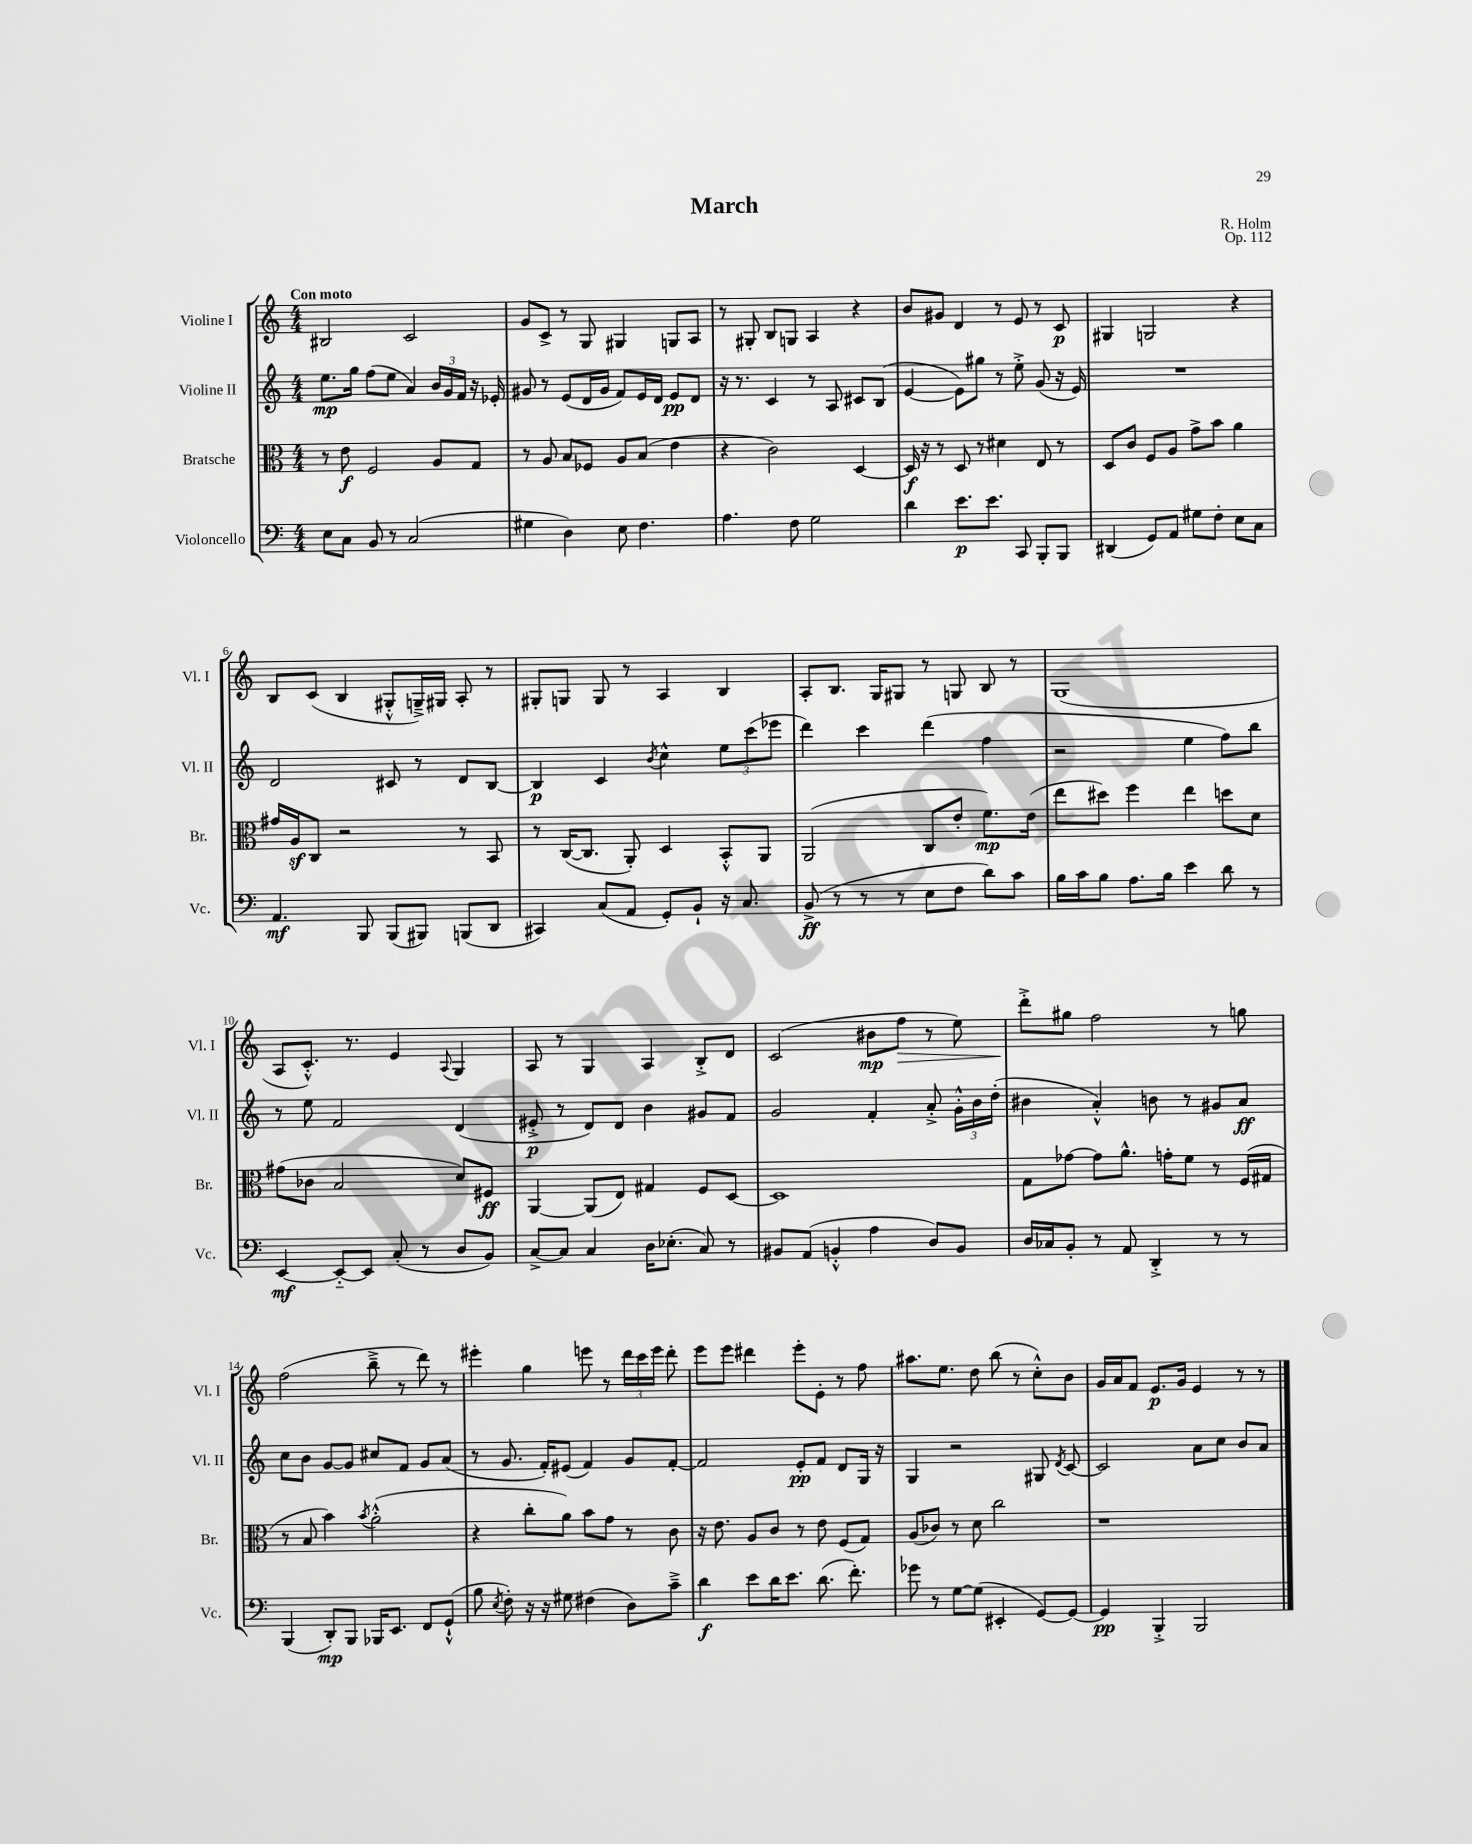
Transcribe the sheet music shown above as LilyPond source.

\header { title = "March" composer = "R. Holm" opus = "Op. 112" }
<<
\new StaffGroup <<
\new Staff = "s0" \with { instrumentName = "Violine I" shortInstrumentName = "Vl. I" } {
    \clef treble \key c \major \numericTimeSignature \time 4/4 \tempo "Con moto"
    \autoBeamOff bis2 c'2 |
    g'8[ c'8]-> r8 g8 gis4 g8[ a8] |
    r8 gis8-. b8[ g8] a4 r4 |
    b'8[ gis'8] d'4 r8 e'8 r8 c'8\p |
    gis4 g2 r4 |
    b8[ c'8]( b4 gis8[-.-^ g16--->) gis16] a8-. r8 |
    gis8[-. g8] g8 r8 a4 b4 |
    a8[-. b8.] g16[ gis8] r8 g8 b8 r8 |
    g1( |
    a8[ c'8.]-.-^) r8. e'4 \appoggiatura { a8 } g4 |
    a8 r8 g4 a4 b8[-.-> d'8] |
    c'2( bis'8[\mp f''8]\> r8 e''8) |
    d'''8[-.->\! gis''8] f''2 r8 g''8 |
    f''2( b''8---> r8 d'''8) r8 |
    eis'''4-. g''4 e'''8 r8 \tuplet 3/2 { d'''16[ c'''16 e'''16] } d'''8-. |
    e'''8[ e'''8] dis'''4 e'''8[-. e'8]-. r8 f''8 |
    ais''8.[ e''8.] d''8 b''8( r8 c''8[-.-^) b'8] |
    g'16[ a'16 f'8] e'8.[\p g'16] e'4 r8 r8 \bar "|." |
}
\new Staff = "s1" \with { instrumentName = "Violine II" shortInstrumentName = "Vl. II" } {
    \clef treble \key c \major \numericTimeSignature \time 4/4
    \autoBeamOff e''8.[\mp g''16] f''8[( e''8] a'4) \tuplet 3/2 { b'16[ g'16 f'16] } r16 ees'16-. |
    gis'8 r8 e'8[( d'16 gis'16] f'8[) e'16 d'16] e'8[\pp d'8] |
    r16 r8. c'4 r8 a8 cis'8[ b8]( |
    e'4~ e'8[) gis''8] r8 e''8-.-> g'8( r16 e'16) |
    R1 |
    d'2 cis'8 r8 d'8[ b8]~ |
    b4\p c'4 \acciaccatura { b'8 } c''4-^ \tuplet 3/2 { e''8[ c'''8( ees'''8] } |
    d'''4) c'''4 d'''4( f''4 |
    r2 e''4 f''8[) b''8] |
    r8 e''8 f'2 d'4( |
    eis'8-.->\p r8 d'8[) d'8] b'4 gis'8[ f'8] |
    g'2 f'4-. a'8-.-> \tuplet 3/2 { g'16[-.-^ b'16 d''16]-.( } |
    bis'4 a'4-.-^) b'8 r8 gis'8[ a'8]\ff |
    c''8[ b'8] g'8[~ g'8] cis''8[ f'8] g'8[ a'8]( |
    r8 g'8. f'16[-.) eis'8]( f'4) g'8[ f'8]~-. |
    f'2 e'8[-.\pp f'8] d'8[ g16] r16 |
    g4 r2 gis8 \acciaccatura { d'8 } c'8~ |
    c'2 a'8[ c''8] b'8[ a'8] \bar "|." |
}
\new Staff = "s2" \with { instrumentName = "Bratsche" shortInstrumentName = "Br." } {
    \clef alto \key c \major \numericTimeSignature \time 4/4
    \autoBeamOff r8 e'8\f f2 a8[ g8] |
    r8 a8 b8[ fes8] a8[ b8]( e'4 |
    r4 c'2) d4~ |
    d16\f r16 r8 d8 r8 dis'4 e8 r8 |
    d8[ c'8] f8[ a8] g'8[-> b'8] a'4 |
    gis'16[ a16\sf c8] r2 r8 b,8 |
    r8 c16[~( c8.] a,8-.) d4 b,8[-.-^ a,8] |
    a,2( c8[ e'8]-. f'8.[\mp) e'16]( |
    e''8[ dis''8]) f''4 e''4 d''8[ d'8] |
    gis'8[( ces'8] b2 d'8[) fis8]\ff |
    a,4~ a,8[( e8]) gis4 f8[ d8]~ |
    d1 |
    g8[ ges'8]~ ges'8[ a'8.]-^ g'16[-. f'8] r8 f16[( gis16] |
    r8 b8 b'4) \acciaccatura { b'8 } a'2-.-^( |
    r4 c''8[-. a'8]) b'8[ g'8] r8 c'8 |
    r16 e'8. a8[ c'8] r8 e'8 f8[( g8]) |
    a8[( ces'8]) r8 d'8 c''2 |
    r1 \bar "|." |
}
\new Staff = "s3" \with { instrumentName = "Violoncello" shortInstrumentName = "Vc." } {
    \clef bass \key c \major \numericTimeSignature \time 4/4
    \autoBeamOff e8[ c8] b,8 r8 c2( |
    gis4 d4) e8 f4. |
    a4. f8 g2 |
    d'4 e'8.[\p e'8.] c,8 b,,8[-. b,,8] |
    dis,4( g,8[) a,8] gis8[ f8]-. e8[ c8] |
    a,4.\mf b,,8 b,,8[( bis,,8]) b,,8[( d,8] |
    cis,4) c8[( a,8] g,8[-.) b,8]-! r16 c8. |
    b,8->\ff( r8 r8 r8 e8[ f8] d'8[) c'8] |
    b16[ c'16 b8] a8.[ b16] e'4 d'8 r8 |
    e,4~\mf e,8[~-_ e,8] c8-.( r8 d8[ b,8]) |
    c8[~-> c8] c4 d16[ ees8.]-.( c8) r8 |
    bis,8[ a,8]( b,4-.-^ a4 d8[) b,8] |
    d16[ ces16 b,8]-. r8 a,8 d,4-.-> r8 r8 |
    b,,4( d,8[-.\mp) b,,8] bes,,16[ e,8.] f,8[ g,8]-!-^( |
    b8 \acciaccatura { e8 } f8-.) r16 r16 gis8 fis4( d8[) c'8]---> |
    d'4\f e'8[ d'16 e'8.] d'8.( f'8.-.) |
    ges'8 r8 g8[~ g8]( eis,4-. g,8[~) g,8]~ |
    g,4\pp b,,4-.-> b,,2 \bar "|." |
}
>>
>>
